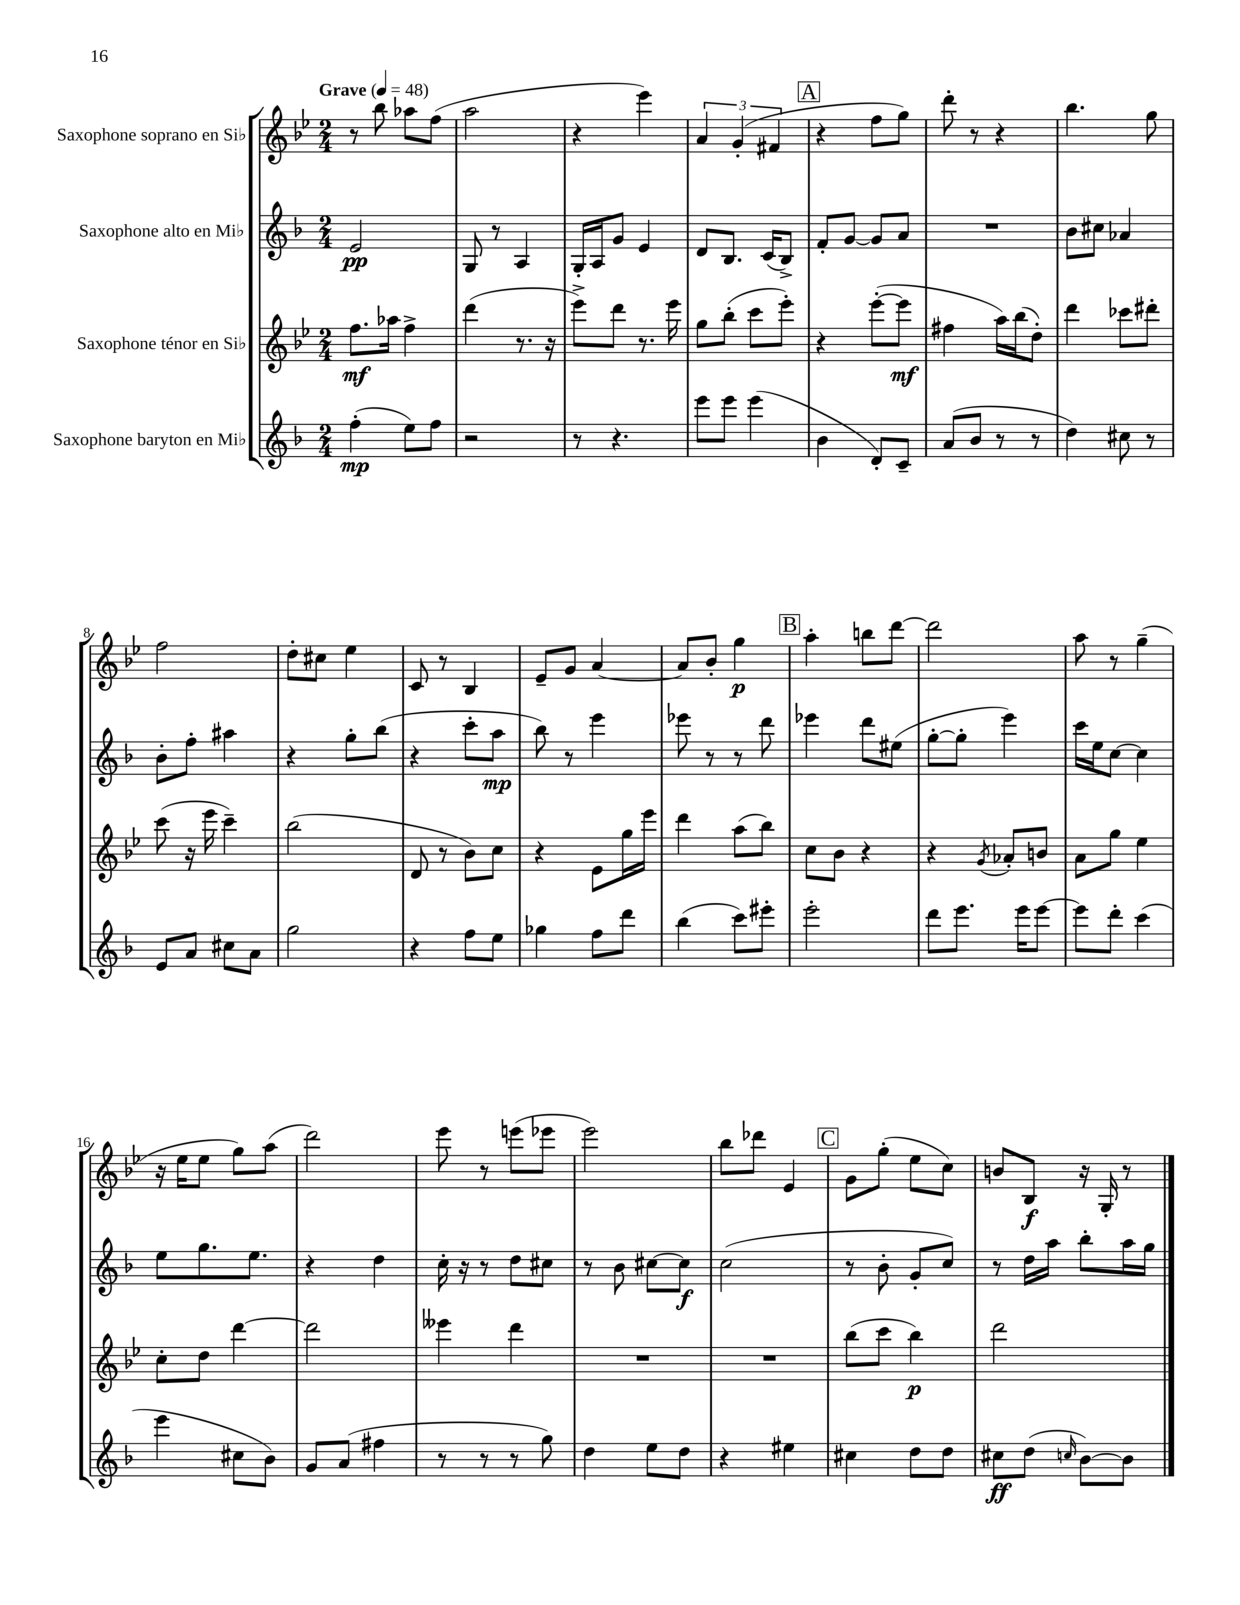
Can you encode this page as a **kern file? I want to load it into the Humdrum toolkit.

**kern	**dynam	**kern	**dynam	**kern	**dynam	**kern	**dynam
*part4	*part4	*part3	*part3	*part2	*part2	*part1	*part1
*staff4	*staff4	*staff3	*staff3	*staff2	*staff2	*staff1	*staff1
*I"Saxophone baryton en Mi♭	*	*I"Saxophone ténor en Si♭	*	*I"Saxophone alto en Mi♭	*	*I"Saxophone soprano en Si♭	*
*clefG2	*	*clefG2	*	*clefG2	*	*clefG2	*
*k[b-]	*	*k[b-e-]	*	*k[b-]	*	*k[b-e-]	*
*M2/4	*	*M2/4	*	*M2/4	*	*M2/4	*
*MM48	*	*MM48	*	*MM48	*	*MM48	*
=1	=1	=1	=1	=1	=1	=1	=1
!	!	!	!	!	!	!LO:TX:a:B:t=Grave	!
(4ff'\	mp	8.ff\L	mf	2e/	pp	8r	.
.	.	.	.	.	.	8bb-\	.
.	.	16aa-X\Jk	.	.	.	.	.
8ee\L)	.	4ff^\	.	.	.	8aa-X\L	.
8ff\J	.	.	.	.	.	(8ff\J	.
=2	=2	=2	=2	=2	=2	=2	=2
2r	.	(4ddd\	.	8G/	.	2aa\	.
.	.	.	.	8r	.	.	.
.	.	8.r	.	4A/	.	.	.
.	.	16r	.	.	.	.	.
=3	=3	=3	=3	=3	=3	=3	=3
8r	.	8eee-^\L)	.	16G'/LL	.	4r	.
.	.	.	.	16A/J	.	.	.
4.r	.	8ddd\J	.	8g/J	.	.	.
.	.	8.r	.	4e/	.	4eee-\)	.
.	.	16eee-\	.	.	.	.	.
=4	=4	=4	=4	=4	=4	=4	=4
8eee\L	.	8gg\L	.	8d/L	.	6a/	.
8eee\J	.	(8bb-'\J	.	8.B-/J	.	.	.
.	.	.	.	.	.	(6g'/	.
(4eee\	.	8ccc\L	.	.	.	.	.
.	.	.	.	(16c/KL	.	.	.
.	.	.	.	.	.	6f#X/	.
.	.	8eee-'\J)	.	8B-^/J)	.	.	.
!!LO:REH:place=s1:t=A
=5	=5	=5	=5	=5	=5	=5	=5
4b-\	.	4r	.	8f'/L	.	4r	.
.	.	.	.	[8g/J	.	.	.
8d'/L)	.	([8eee-'\L	.	8g/L]	.	8ff\L	.
8c~/J	.	8eee-\J]	mf	8a/J	.	8gg\J)	.
=6	=6	=6	=6	=6	=6	=6	=6
(8a/L	.	4ff#X\	.	2r	.	8ddd'\	.
8b-/J	.	.	.	.	.	8r	.
8r	.	16aa\LL)	.	.	.	4r	.
.	.	(16bb-\J	.	.	.	.	.
8r	.	8dd'\J)	.	.	.	.	.
=7	=7	=7	=7	=7	=7	=7	=7
4dd\)	.	4ddd\	.	8b-\L	.	4.bb-\	.
.	.	.	.	8cc#X\J	.	.	.
8cc#X\	.	8ccc-X\L	.	4a-X/	.	.	.
8r	.	8ddd#X'\J	.	.	.	8gg\	.
!!LO:LB:g=z
=8	=8	=8	=8	=8	=8	=8	=8
8e/L	.	(8ccc\	.	8b-'\L	.	2ff\	.
8a/J	.	16r	.	8ff'\J	.	.	.
.	.	16eee-\	.	.	.	.	.
8cc#X\L	.	4ccc~\)	.	4aa#X\	.	.	.
8a\J	.	.	.	.	.	.	.
=9	=9	=9	=9	=9	=9	=9	=9
2gg\	.	(2bb-\	.	4r	.	8dd'\L	.
.	.	.	.	.	.	8cc#X\J	.
.	.	.	.	8gg'\L	.	4ee-\	.
.	.	.	.	(8bb-\J	.	.	.
=10	=10	=10	=10	=10	=10	=10	=10
4r	.	8d/	.	4r	.	8c/	.
.	.	8r	.	.	.	8r	.
8ff\L	.	8b-\L)	.	8ccc'\L	.	4B-/	.
8ee\J	.	8cc\J	.	8aa\J	mp	.	.
=11	=11	=11	=11	=11	=11	=11	=11
4gg-X\	.	4r	.	8bb-\)	.	8e-~/L	.
.	.	.	.	8r	.	8g/J	.
8ff\L	.	8e-\L	.	4eee\	.	[4a/	.
8ddd\J	.	16gg\L	.	.	.	.	.
.	.	16eee-\JJ	.	.	.	.	.
=12	=12	=12	=12	=12	=12	=12	=12
(4bb-\	.	4ddd\	.	8eee-X\	.	8a/L]	.
.	.	.	.	8r	.	8b-'/J	.
8ccc\L)	.	(8aa\L	.	8r	.	4gg\	p
8eee#X'\J	.	8bb-\J)	.	8ddd\	.	.	.
!!LO:REH:place=s1:t=B
=13	=13	=13	=13	=13	=13	=13	=13
2eee'\	.	8cc\L	.	4eee-X\	.	4aa'\	.
.	.	8b-\J	.	.	.	.	.
.	.	4r	.	8ddd\L	.	8bbn\L	.
.	.	.	.	(8ee#X\J	.	[8ddd\J	.
=14	=14	=14	=14	=14	=14	=14	=14
8ddd\L	.	4r	.	[8gg'\L	.	2ddd\]	.
8.eee\J	.	.	.	8gg'\J]	.	.	.
.	.	8qg/	.	.	.	.	.
.	.	8a-X'/L	.	4eee\)	.	.	.
16eee\KL	.	.	.	.	.	.	.
[8eee\J	.	8bn/J	.	.	.	.	.
=15	=15	=15	=15	=15	=15	=15	=15
8eee\L]	.	8a\L	.	16ccc\LL	.	8aa\	.
.	.	.	.	16ee\J	.	.	.
8ddd'\J	.	8gg\J	.	[8cc\J	.	8r	.
(4ccc\	.	4ee-\	.	4cc\]	.	(4gg~\	.
!!LO:LB:g=z
=16	=16	=16	=16	=16	=16	=16	=16
4eee\	.	8cc'\L	.	8ee\L	.	16r	.
.	.	.	.	.	.	16ee-\KL	.
.	.	8dd\J	.	8.gg\	.	8ee-\J	.
8cc#X\L	.	[4ddd\	.	.	.	8gg\L)	.
.	.	.	.	8.ee\J	.	.	.
8b-\J)	.	.	.	.	.	(8aa\J	.
=17	=17	=17	=17	=17	=17	=17	=17
8g/L	.	2ddd\]	.	4r	.	2ddd\)	.
(8a/J	.	.	.	.	.	.	.
4ff#X\	.	.	.	4dd\	.	.	.
=18	=18	=18	=18	=18	=18	=18	=18
8r	.	4eee--X\	.	16cc'\	.	8eee-\	.
.	.	.	.	16r	.	.	.
8r	.	.	.	8r	.	8r	.
8r	.	4ddd\	.	8dd\L	.	(8eeen\L	.
8gg\)	.	.	.	8cc#X\J	.	8eee-X\J	.
=19	=19	=19	=19	=19	=19	=19	=19
4dd\	.	2r	.	8r	.	2eee-\)	.
.	.	.	.	8b-\	.	.	.
8ee\L	.	.	.	[8cc#X\L	.	.	.
8dd\J	.	.	.	8cc#\J]	f	.	.
=20	=20	=20	=20	=20	=20	=20	=20
4r	.	2r	.	(2cc\	.	8bb-\L	.
.	.	.	.	.	.	8ddd-X\J	.
4ee#X\	.	.	.	.	.	4e-/	.
!!LO:REH:place=s1:t=C
=21	=21	=21	=21	=21	=21	=21	=21
4cc#X\	.	(8bb-\L	.	8r	.	8g\L	.
.	.	8ccc\J	.	8b-'\	.	(8gg'\J	.
8dd\L	.	4bb-\)	p	8g'/L	.	8ee-\L	.
8dd\J	.	.	.	8cc/J)	.	8cc\J)	.
=22	=22	=22	=22	=22	=22	=22	=22
8cc#X\L	ff	2ddd\	.	8r	.	8bn/L	.
(8dd\J	.	.	.	16dd\LL	.	8B-/J	f
.	.	.	.	16aa\JJ	.	.	.
16qqccn/	.	.	.	.	.	.	.
[8b-\L)	.	.	.	8bb-'\L	.	16r	.
.	.	.	.	.	.	16G'/	.
8b-\J]	.	.	.	16aa\L	.	8r	.
.	.	.	.	16gg\JJ	.	.	.
==	==	==	==	==	==	==	==
*-	*-	*-	*-	*-	*-	*-	*-
